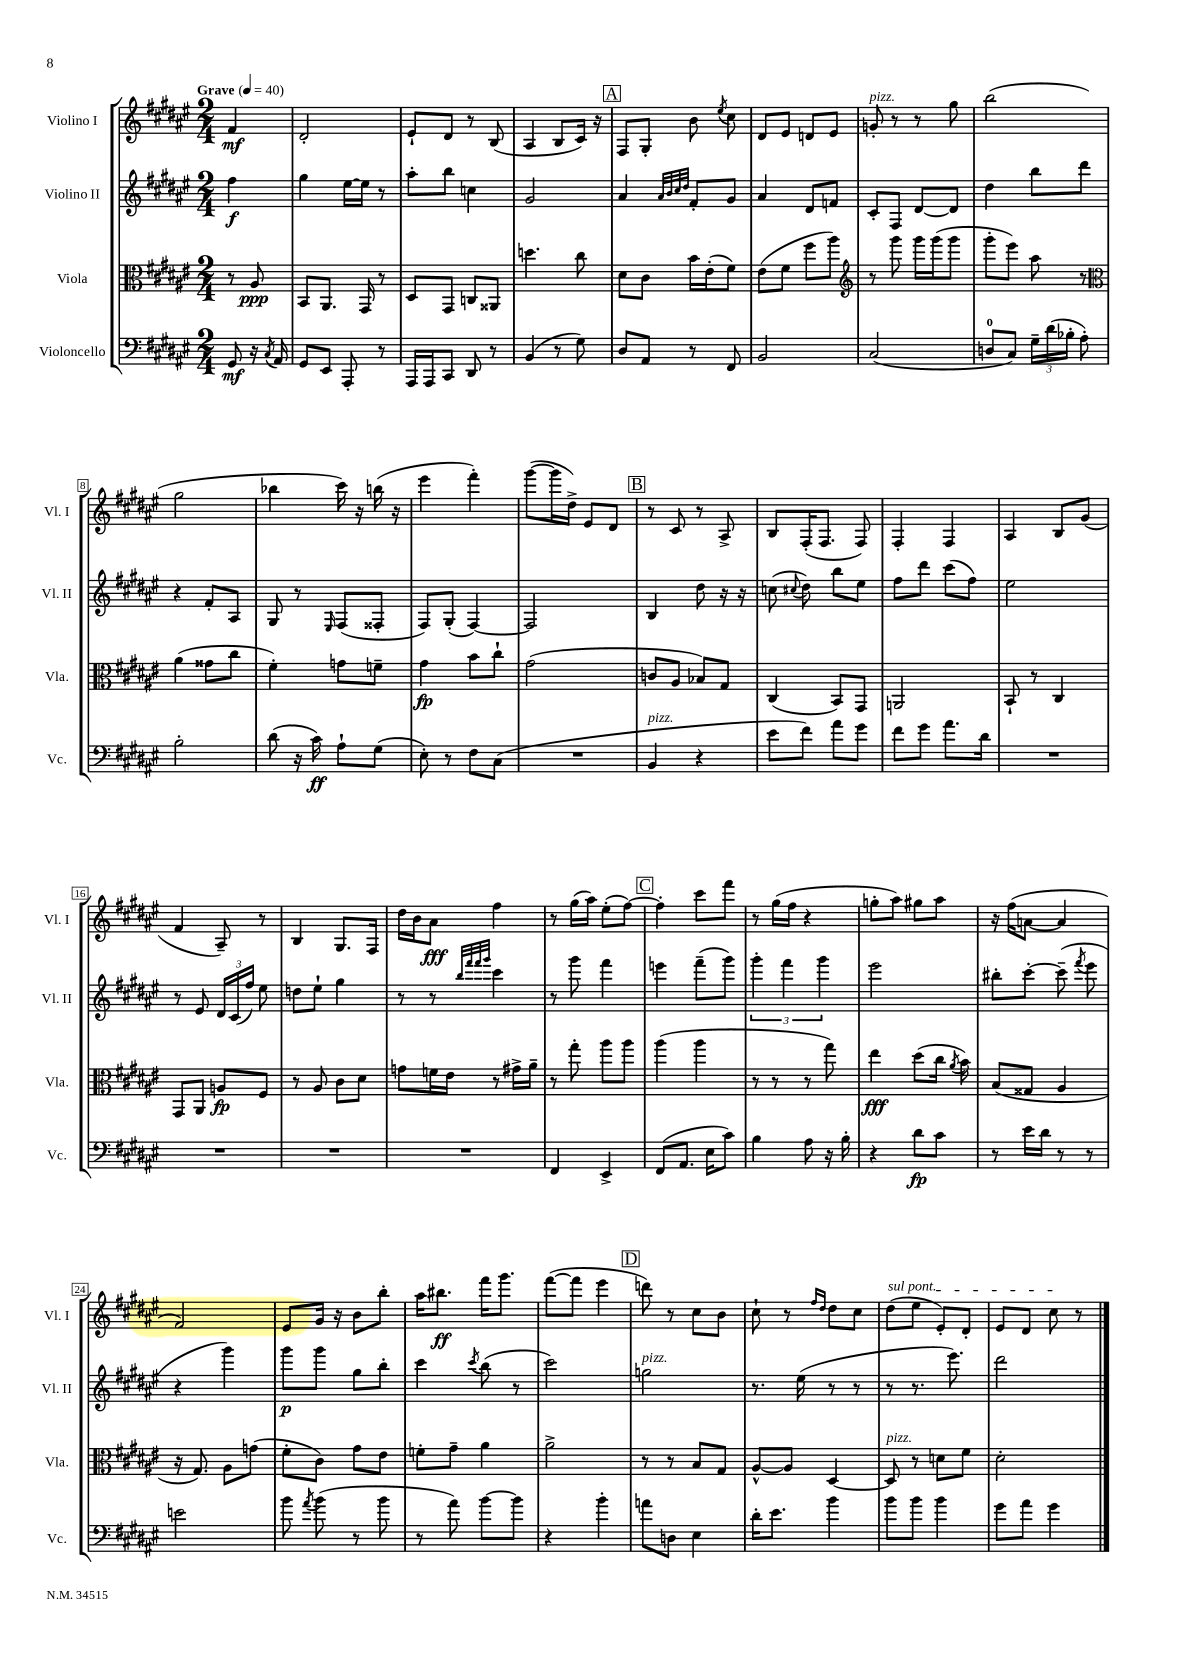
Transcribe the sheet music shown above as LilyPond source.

<<
\new StaffGroup <<
\new Staff = "s0" \with { instrumentName = "Violino I" shortInstrumentName = "Vl. I" } {
    \clef treble \key fis \major \numericTimeSignature \time 2/4 \partial 4 \tempo "Grave" 4 = 40
    \autoBeamOff fis'4\mf |
    dis'2-. |
    eis'8[-! dis'8] r8 b8( |
    ais4 b8[ cis'16]) r16 |
    \mark \markup { \box "A" } fis8[ gis8]-. b'8 \acciaccatura { eis''8 } cis''8 |
    dis'8[ eis'8] d'8[ eis'8] |
    g'8-.^\markup { \italic "pizz." } r8 r8 gis''8 |
    b''2( |
    gis''2 |
    bes''4 cis'''16) r16 b''16( r16 |
    eis'''4 fis'''4-.) |
    gis'''8[~( gis'''16 dis''16]->) eis'8[ dis'8] |
    \mark \markup { \box "B" } r8 cis'8 r8 ais8-> |
    b8[ fis16-.( fis8.] fis8) |
    fis4-. fis4 |
    ais4 b8[ gis'8]( |
    fis'4 ais8--) r8 |
    b4 gis8.[ fis16] |
    dis''16[ b'16 ais'8]\fff fis''4 |
    r8 gis''16[( ais''16]) eis''8[-.( fis''8]~) |
    \mark \markup { \box "C" } fis''4-. cis'''8[ fis'''8] |
    r8 gis''16[( fis''16] r4 |
    g''8[-. ais''8]) gis''8[ ais''8] |
    r16 fis''16[( a'8]~ a'4 |
    fis'2) |
    eis'8[ gis'16] r16 b'8[ b''8]-. |
    ais''16[ bis''8.]\ff fis'''16[ gis'''8.] |
    fis'''8[~( fis'''8] eis'''4 |
    \mark \markup { \box "D" } d'''8) r8 cis''8[ b'8] |
    cis''8-! r8 \grace { fis''16[ dis''16] } dis''8[ cis''8] |
    \once \override TextSpanner.bound-details.left.text = \markup { \italic "sul pont." } dis''8[\startTextSpan( eis''8] eis'8[-.) dis'8]-. |
    eis'8[ dis'8] cis''8\stopTextSpan r8 \bar "|." |
}
\new Staff = "s1" \with { instrumentName = "Violino II" shortInstrumentName = "Vl. II" } {
    \clef treble \key fis \major \numericTimeSignature \time 2/4 \partial 4
    \autoBeamOff fis''4\f |
    gis''4 eis''16[~ eis''16] r8 |
    ais''8[-. b''8] c''4 |
    gis'2 |
    \mark \markup { \box "A" } ais'4 \grace { ais'32[ b'32 cis''32 dis''32] } fis'8[-. gis'8] |
    ais'4 dis'8[ f'8] |
    cis'8[-. fis8] dis'8[~ dis'8] |
    dis''4 b''8[ dis'''8] |
    r4 fis'8[-. ais8] |
    gis8 r8 \grace { eis16 } fis8[( fisis8]-. |
    fis8[) gis8]-.( fis4~) |
    fis2 |
    \mark \markup { \box "B" } b4 dis''8 r16 r16 |
    c''8( \appoggiatura { cis''8 } dis''8) b''8[ eis''8] |
    fis''8[ dis'''8] cis'''8[( fis''8]) |
    eis''2 |
    r8 eis'8 \tuplet 3/2 { dis'16[ cis'16( fis''16]) } eis''8 |
    d''8[ eis''8]-! gis''4 |
    r8 r8 \grace { b''32[ fis'''32 fis'''32 gis'''32] } cis'''4 |
    r8 gis'''8 fis'''4 |
    \mark \markup { \box "C" } e'''4 fis'''8[--( gis'''8]) |
    \tuplet 3/2 { gis'''4-. fis'''4 gis'''4 } |
    eis'''2 |
    bis''8[-. cis'''8]~-. cis'''8--( \acciaccatura { fis'''8 } eis'''8 |
    r4 gis'''4) |
    gis'''8[\p gis'''8] gis''8[ b''8]-. |
    cis'''4 \acciaccatura { cis'''8 } b''8( r8 |
    cis'''2) |
    \mark \markup { \box "D" } g''2^\markup { \italic "pizz." } |
    r8. eis''16( r8 r8 |
    r8 r8. eis'''8.) |
    dis'''2 \bar "|." |
}
\new Staff = "s2" \with { instrumentName = "Viola" shortInstrumentName = "Vla." } {
    \clef alto \key fis \major \numericTimeSignature \time 2/4 \partial 4
    \autoBeamOff r8 ais8\ppp |
    b,8[ ais,8.] gis,16 r8 |
    dis8[ gis,8] c8[ aisis,8] |
    d''4. cis''8 |
    \mark \markup { \box "A" } dis'8[ cis'8] b'16[ eis'16-.( fis'8]) |
    eis'8[( fis'8] fis''8[ ais''8]) |
    \clef treble r8 gis'''8 gis'''16[ gis'''16( gis'''8] |
    gis'''8[-. eis'''8]) ais''8 r8 |
    \clef alto ais'4( gisis'8[ cis''8] |
    fis'4-.) g'8[ f'8]-- |
    gis'4\fp b'8[ cis''8]-! |
    gis'2( |
    \mark \markup { \box "B" } c'8[ ais8] bes8[) gis8] |
    cis4( b,8[) gis,8] |
    a,2 |
    b,8-! r8 cis4 |
    gis,8[ ais,8] a8[\fp fis8] |
    r8 ais8 cis'8[ dis'8] |
    g'8[ f'16 eis'16] r8 gis'16[-> ais'16]-- |
    r8 gis''8-. ais''8[ ais''8] |
    \mark \markup { \box "C" } ais''4( ais''4 |
    r8 r8 r8 gis''8) |
    eis''4\fff dis''8[( cis''16] \acciaccatura { ais'8 } b'16) |
    b8[( gisis8] ais4 |
    r16 gis8.) ais8[ g'8]( |
    fis'8[-. cis'8]) gis'8[ eis'8] |
    f'8[-. gis'8]-- ais'4 |
    ais'2-> |
    \mark \markup { \box "D" } r8 r8 b8[ gis8] |
    ais8[~-^ ais8] dis4~ |
    dis8^\markup { \italic "pizz." } r8 d'8[ fis'8] |
    dis'2-. \bar "|." |
}
\new Staff = "s3" \with { instrumentName = "Violoncello" shortInstrumentName = "Vc." } {
    \clef bass \key fis \major \numericTimeSignature \time 2/4 \partial 4
    \autoBeamOff gis,8\mf r16 \acciaccatura { cis8 } ais,16 |
    gis,8[ eis,8] ais,,8-. r8 |
    ais,,16[ ais,,16 cis,8] dis,8 r8 |
    b,4( r8 gis8) |
    \mark \markup { \box "A" } dis8[ ais,8] r8 fis,8 |
    b,2 |
    cis2( |
    d8[-0 cis8]) \tuplet 3/2 { gis16[-- dis'16( bes16]-. } ais8-.) |
    b2-. |
    dis'8( r16 cis'16\ff) ais8[-! gis8]( |
    eis8-.) r8 fis8[ cis8]( |
    R2 |
    \mark \markup { \box "B" } b,4^\markup { \italic "pizz." } r4 |
    eis'8[ fis'8]) ais'8[ gis'8] |
    fis'8[ gis'8] ais'8.[ dis'16] |
    R2 |
    R2 |
    R2 |
    R2 |
    fis,4 eis,4-> |
    \mark \markup { \box "C" } fis,8[( ais,8.] eis16[ cis'8]) |
    b4 ais8 r16 b16-. |
    r4 dis'8[\fp cis'8] |
    r8 eis'16[ dis'16] r8 r8 |
    e'2 |
    b'8 \acciaccatura { ais'8 } b'8( r8 b'8 |
    r8 ais'8) b'8[~ b'8] |
    r4 b'4-. |
    \mark \markup { \box "D" } a'8[ d8] eis4 |
    dis'16[-. eis'8.] b'4 |
    b'8[ b'8] b'4 |
    gis'8[ ais'8] gis'4 \bar "|." |
}
>>
>>
\layout { \context { \Score \override BarNumber.stencil = #(make-stencil-boxer 0.1 0.3 ly:text-interface::print) } }
